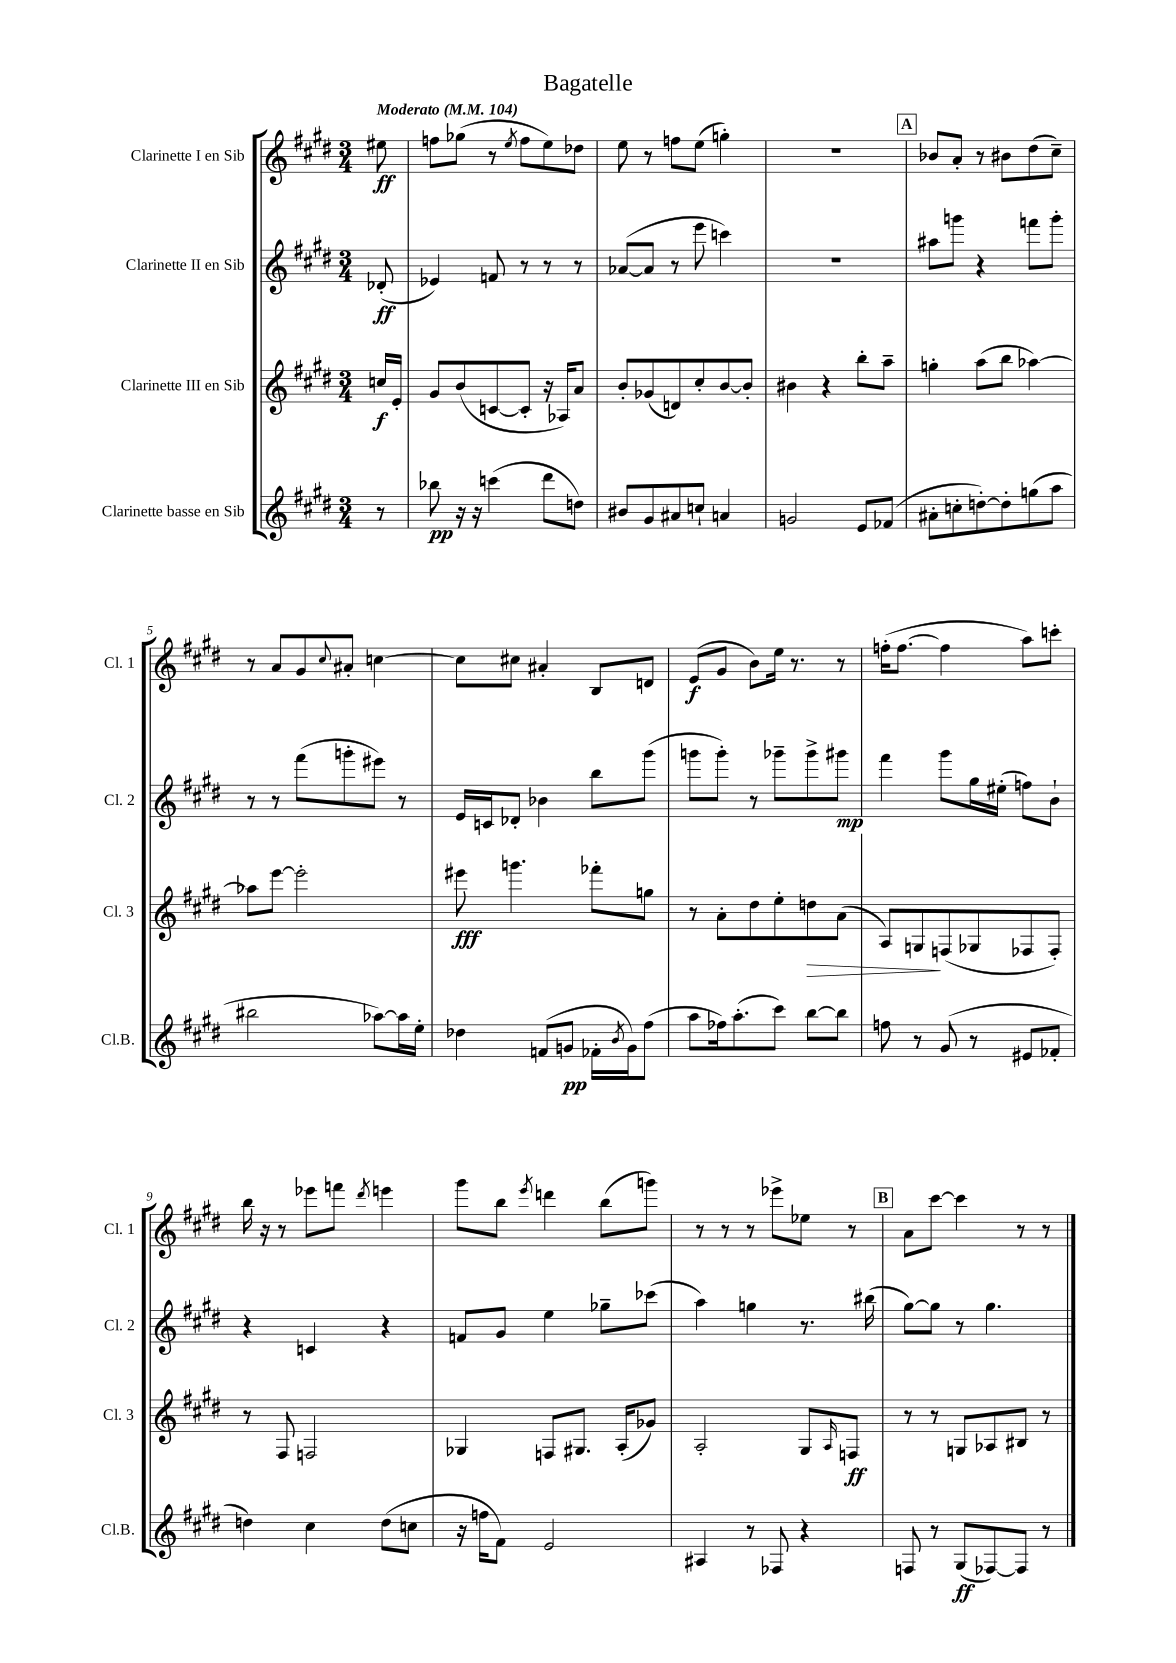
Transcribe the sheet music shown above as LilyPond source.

\header { title = "Bagatelle" }
<<
\new StaffGroup <<
\new Staff = "s0" \with { instrumentName = "Clarinette I en Sib" shortInstrumentName = "Cl. 1" } {
    \clef treble \key e \major \numericTimeSignature \time 3/4 \partial 8 \tempo "Moderato" 4 = 104
    eis''8\ff |
    f''8 ges''8( r8 \acciaccatura { e''8 } f''8 e''8) des''8 |
    e''8 r8 f''8 e''8( g''4-.) |
    R2. |
    \mark \markup { \box "A" } bes'8 a'8-. r8 bis'8 dis''8( cis''8--) |
    r8 a'8 gis'8 \appoggiatura { cis''8 } ais'8-. c''4~ |
    c''8 cis''8 ais'4-. b8 d'8 |
    e'8\f( gis'8 b'8) e''16 r8. r8 |
    f''16-.( f''8.~ f''4 a''8) c'''8-. |
    b''16 r16 r8 ees'''8 f'''8 \acciaccatura { dis'''8 } e'''4 |
    gis'''8 b''8 \acciaccatura { e'''8 } d'''4 b''8( g'''8) |
    r8 r8 r8 ees'''8-> ees''8 r8 |
    \mark \markup { \box "B" } a'8 cis'''8~ cis'''4 r8 r8 \bar "|." |
}
\new Staff = "s1" \with { instrumentName = "Clarinette II en Sib" shortInstrumentName = "Cl. 2" } {
    \clef treble \key e \major \numericTimeSignature \time 3/4 \partial 8
    des'8-.\ff( |
    ees'4) f'8 r8 r8 r8 |
    aes'8~( aes'8 r8 e'''8 c'''4) |
    R2. |
    \mark \markup { \box "A" } ais''8 g'''8 r4 f'''8 g'''8-. |
    r8 r8 fis'''8( g'''8-. eis'''8) r8 |
    e'16 c'16 des'8-. bes'4 b''8 gis'''8( |
    g'''8 g'''8-.) r8 ges'''8-- ges'''8-> gis'''8\mp |
    fis'''4 gis'''8 gis''16 eis''16-.( f''8) b'8-! |
    r4 c'4 r4 |
    f'8 gis'8 e''4 ges''8-- ces'''8( |
    a''4) g''4 r8. bis''16( |
    \mark \markup { \box "B" } gis''8~) gis''8 r8 gis''4. \bar "|." |
}
\new Staff = "s2" \with { instrumentName = "Clarinette III en Sib" shortInstrumentName = "Cl. 3" } {
    \clef treble \key e \major \numericTimeSignature \time 3/4 \partial 8
    c''16\f e'16-. |
    gis'8 b'8( c'8~ c'8-. r16 aes16) a'8 |
    b'8-. ges'8( d'8) cis''8-. b'8~ b'8-. |
    bis'4 r4 b''8-. a''8-- |
    \mark \markup { \box "A" } g''4-. a''8( b''8 aes''4~) |
    aes''8 e'''8~ e'''2-. |
    eis'''8\fff g'''4. fes'''8-. g''8 |
    r8 a'8-. dis''8 e''8-. d''8\> a'8( |
    a8) g8\! f8( ges8 fes8 fes8-.) |
    r8 fis8 f2 |
    ges4 f8 gis8. a16-.( ges'8) |
    a2-. gis8 \grace { a16 } f8\ff |
    \mark \markup { \box "B" } r8 r8 g8 aes8 bis8 r8 \bar "|." |
}
\new Staff = "s3" \with { instrumentName = "Clarinette basse en Sib" shortInstrumentName = "Cl.B." } {
    \clef treble \key e \major \numericTimeSignature \time 3/4 \partial 8
    r8 |
    bes''8\pp r16 r16 c'''4( dis'''8 d''8) |
    bis'8 gis'8 ais'8 c''8-! a'4 |
    g'2 e'8 fes'8( |
    \mark \markup { \box "A" } ais'8-. c''8-. d''8~-.) d''8-. g''8( a''8 |
    bis''2 aes''8~) aes''16 e''16-. |
    des''4 f'8( g'8\pp fes'16-. \acciaccatura { b'8 } g'16) fis''8( |
    a''8 fes''16) a''8.-.( cis'''8) b''8~ b''8 |
    f''8 r8 gis'8( r8 eis'8 fes'8-. |
    d''4) cis''4 d''8( c''8 |
    r16 f''16 fis'8) e'2 |
    ais4 r8 fes8 r4 |
    \mark \markup { \box "B" } f8 r8 gis8\ff( fes8~) fes8 r8 \bar "|." |
}
>>
>>
